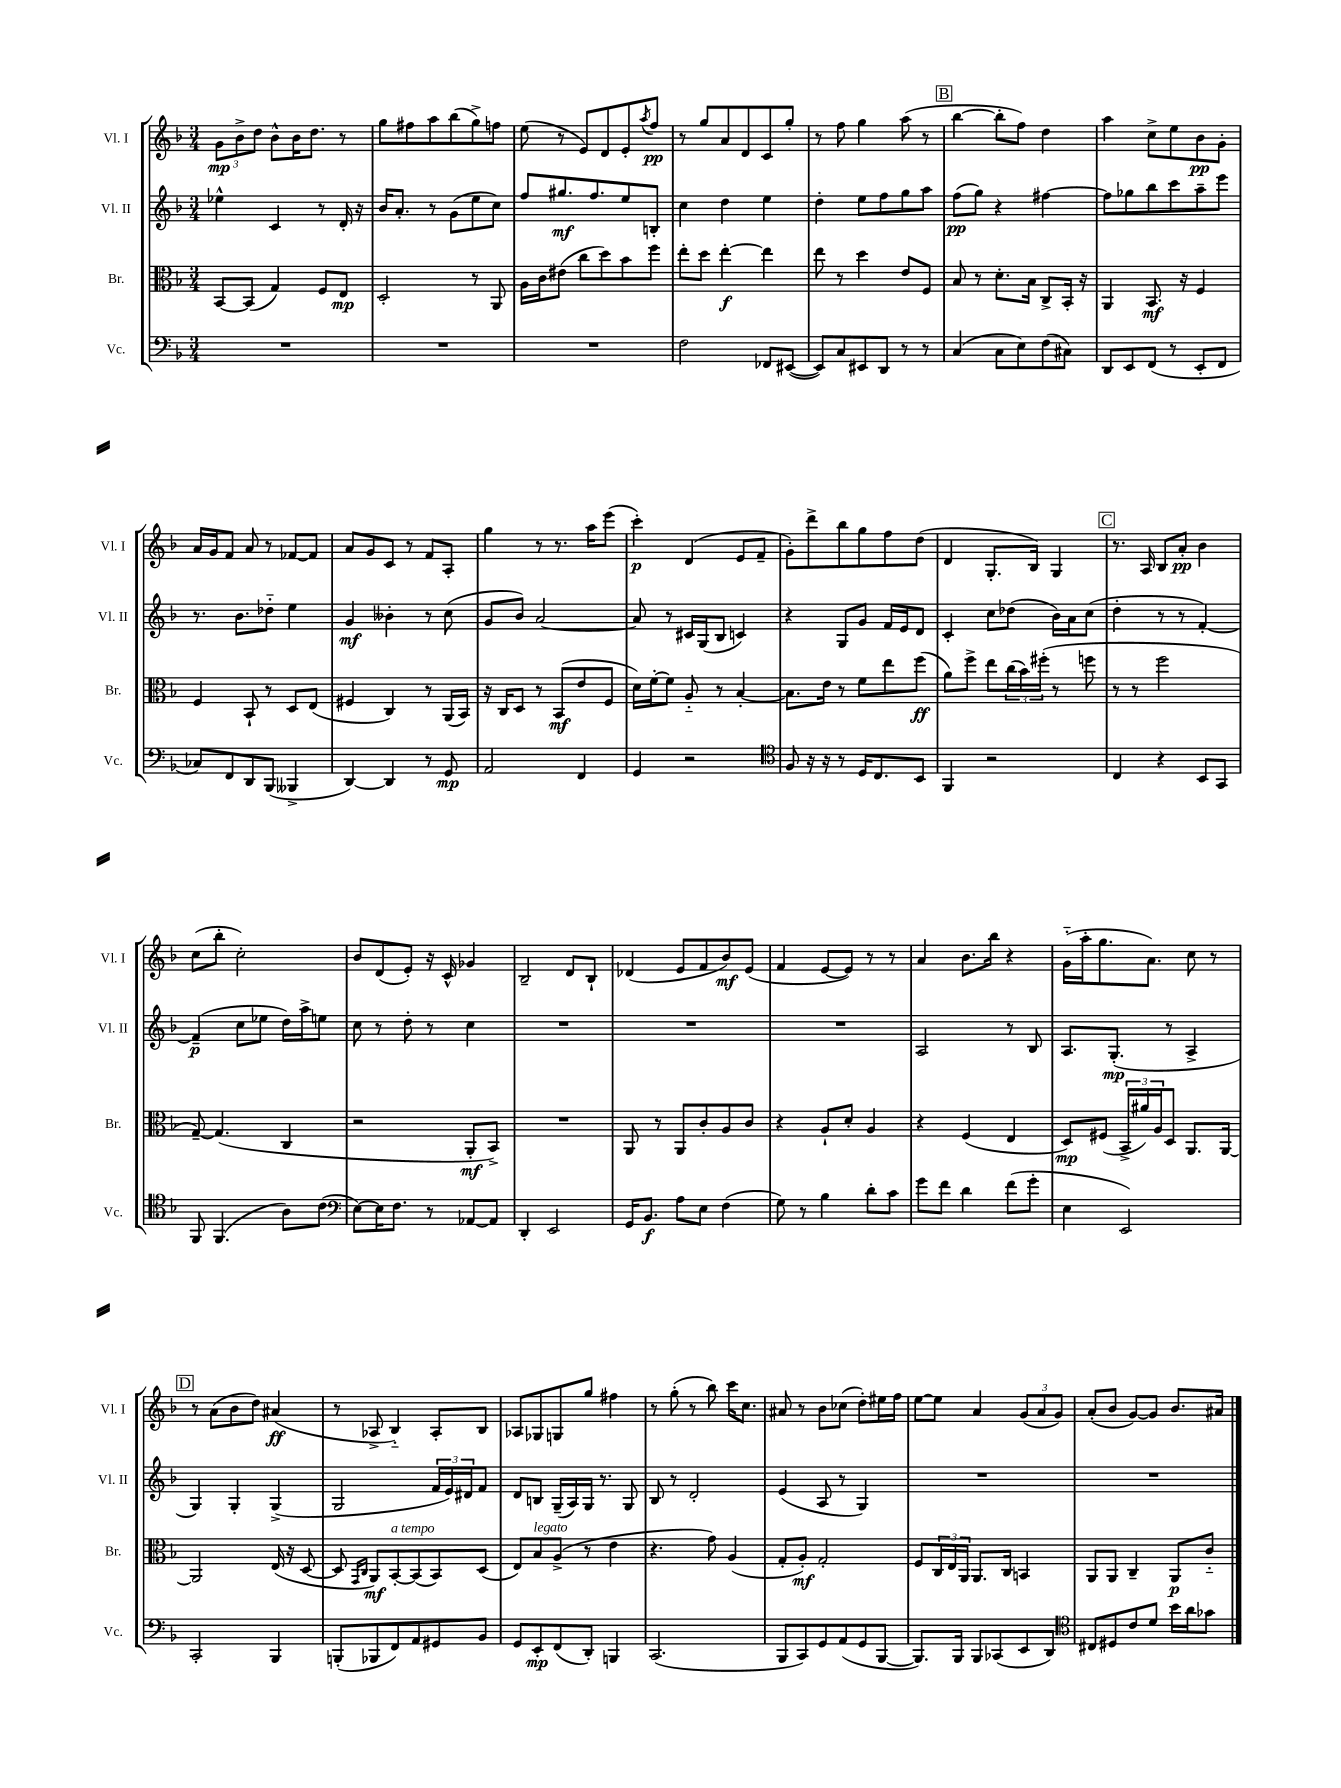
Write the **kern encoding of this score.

**kern	**kern	**kern	**kern
*staff4	*staff3	*staff2	*staff1
*clefF4	*clefC3	*clefG2	*clefG2
*k[b-]	*k[b-]	*k[b-]	*k[b-]
*M3/4	*M3/4	*M3/4	*M3/4
2.r	[8BB-	4ee-^^	12g
.	.	.	12b-^
.	(8BB-]	.	.
.	.	.	12dd
.	4G)	4c	8b-^^
.	.	.	16b-
.	.	.	8.dd
.	8F	8r	.
.	8E	16d'	8r
.	.	16r	.
=	=	=	=
2.r	2D'	16b-	8gg
.	.	8.a'	.
.	.	.	8ff#
.	.	8r	8aa
.	.	(8g	(8bb-
.	8r	8ee	8gg^)
.	8AA	8cc)	8ff
=	=	=	=
2.r	16A	8ff	(8ee
.	16c	.	.
.	(8e#	8.gg#	8r
.	8cc	.	8e)
.	.	8.ff	.
.	8dd)	.	8d
.	8b-	8ee	8e'
.	.	.	8qaa
.	8ff	8B'	8ff
=	=	=	=
2F	8ee'	4cc	8r
.	8dd	.	8gg
.	[4ee'	4dd	8a
.	.	.	8d
8FF-	4ee]	4ee	8c
([8EE#	.	.	8gg'
=	=	=	=
8EE#])	8ee	4dd'	8r
8C	8r	.	8ff
8EE#	4dd	8ee	4gg
8DD	.	8ff	.
8r	8e	8gg	(8aa
8r	8F	8aa	8r
=	=	=	=
(4C	8B-	(8ff	[4bb-
.	8r	8gg)	.
8C	8.d'	4r	8bb-']
8E)	.	.	8ff)
.	16B-	.	.
(8F	8C^	[4ff#	4dd
8C#)	16BB-'	.	.
.	16r	.	.
=	=	=	=
8DD	4AA	8ff#]	4aa
8EE	.	8gg-	.
(8FF	8.BB-	8bb-	8cc^
8r	.	8ccc	8ee
.	16r	.	.
8EE'	4F	8aa~	8b-
8FF	.	8eee	8g'
=	=	=	=
8C-)	4F	8.r	16a
.	.	.	16g
8FF	.	.	8f
.	.	8.b-	.
8DD	8BB-`	.	8a
(8BBB-	8r	8dd-'~	8r
4BBB--^	8D	4ee	[8f-
.	(8E	.	8f-]
=	=	=	=
[4DD)	4F#	4g	8a
.	.	.	8g
4DD]	4C)	4b--'	8c
.	.	.	8r
8r	8r	8r	8f
8GG	(16AA	(8cc	8A'
.	16BB-)	.	.
=	=	=	=
2AA	16r	8g	4gg
.	16C	.	.
.	8D	8b-)	.
.	8r	[2a	8r
.	(8BB-	.	8.r
4FF	8e	.	.
.	.	.	16aa
.	8F	.	(8eee
=	=	=	=
4GG	16d)	8a]	4ccc')
.	[16f'	.	.
.	8f]	8r	.
2r	8A'~	16c#	(4d
.	.	(16G	.
.	8r	8B-	.
.	[4B-'	4c)	8e
.	.	.	8f~
=	=	=	=
*clefC4	*	*	*
8F	8.B-]	4r	8g')
16r	.	.	8ddd^
16r	16e	.	.
8r	8r	8G	8bb-
16D	8f	8g	8gg
8.C	.	.	.
.	8ee	16f	8ff
.	.	16e	.
8BB-	(8ff	8d	(8dd
=	=	=	=
4FF	8a)	4c'	4d
.	8ff^	.	.
2r	8ee	8cc	8.G'
.	(24cc	(8dd-	.
.	24b-)	.	.
.	.	.	16B-)
.	(24ff#'	.	.
.	8r	16b-)	4G
.	.	16a	.
.	8ff	(8cc	.
=	=	=	=
4C	8r	4dd'	8.r
.	8r	.	.
.	.	.	16A
4r	2ff	8r	8B-
.	.	8r	8a'
8BB-	.	[4f')	4b-
8GG	.	.	.
=	=	=	=
8FF	[8G~)	(4f~]	(8cc
(4.FF	(4.G]	.	8bb-'
.	.	8cc	2cc')
.	.	8ee-	.
8A)	4C	16dd)	.
.	.	16aa^	.
(8c	.	8ee	.
=	=	=	=
*clefF4	*	*	*
[8E)	2r	8cc	8b-
16E]	.	8r	(8d
8.F	.	.	.
.	.	8dd'	8e')
8r	.	8r	16r
.	.	.	16c^^
[8AA-	8AA'	4cc	4g-
8AA-]	8BB-^)	.	.
=	=	=	=
4DD'	2.r	2.r	2B-~
2EE	.	.	.
.	.	.	8d
.	.	.	8B-`
=	=	=	=
16GG	8AA	2.r	(4d-
8.BB-	.	.	.
.	8r	.	.
8A	8AA	.	8e
8E	8c'	.	8f
(4F	8A	.	8b-)
.	8c	.	(8e
=	=	=	=
8G)	4r	2.r	4f
8r	.	.	.
4B-	8A`	.	[8e
.	8d'	.	8e])
8d'	4A	.	8r
8c	.	.	8r
=	=	=	=
8g	4r	2A	4a
8f	.	.	.
4d	(4F	.	8.b-
.	.	.	16bb-
(8f	4E	8r	4r
8g'	.	8B-	.
=	=	=	=
4E	8D)	8.A	(16g'~
.	.	.	16aa'
.	(8F#	.	8.gg
.	.	(8.G'	.
2EE)	24BB-^	.	.
.	24a#)	.	.
.	.	.	8.a)
.	24A	.	.
.	8D	8r	.
.	8.AA	4A^	8cc
.	.	.	8r
.	[16AA	.	.
=	=	=	=
2CC'	2AA]	4G)	8r
.	.	.	(8a
.	.	4G'	8b-
.	.	.	8dd)
4BBB-	(16E	(4G^	(4a#
.	16r	.	.
.	[8D	.	.
=	=	=	=
(8BBB'	8D]	2G	8r
.	16qqGG	.	.
.	16qqC	.	.
8BBB-	8AA)	.	8A-^
8FF)	[8BB-'	.	4B-'~)
8AA	(8BB-]	.	.
8GG#	8BB-)	24f	8A-'
.	.	24e)	.
.	.	24d#	.
8BB-	(8D	8f	8B-
=	=	=	=
8GG	8E)	8d	8A-
8EE'	8B-	8B	8G-
(8FF	(8A^	(16G~	8G
.	.	16A)	.
8DD')	8r	16G	8gg
.	.	8.r	.
4BBB	4e	.	4ff#
.	.	8G	.
=	=	=	=
(2.CC	4.r	8B-	8r
.	.	8r	(8gg'
.	.	2d'	8r
.	8g)	.	8bb-)
.	(4A	.	16ccc
.	.	.	8.cc
=	=	=	=
8BBB-	8G'	(4e	8a#
8CC)	8A')	.	8r
8GG	2G'	8A	8b-
(8AA	.	8r	(8cc-
8GG	.	4G)	8dd')
[8BBB-	.	.	16ee#
.	.	.	16ff
=	=	=	=
8.BBB-])	8F	2.r	[8ee
.	24C	.	8ee]
.	24E	.	.
16BBB-	.	.	.
.	24AA	.	.
8BBB-	8.AA	.	4a
(8CC-	.	.	.
.	16C	.	.
8EE	4BB	.	(12g
.	.	.	12a
8DD)	.	.	.
.	.	.	12g)
=	=	=	=
*clefC4	*	*	*
8C#	8AA	2.r	(8a'
8D#	8AA	.	8b-
8c	4C~	.	[8g)
8d	.	.	8g]
16b-	8AA	.	8.b-
16a	.	.	.
8g-	8c'~	.	.
.	.	.	16a#
==	==	==	==
*-	*-	*-	*-
